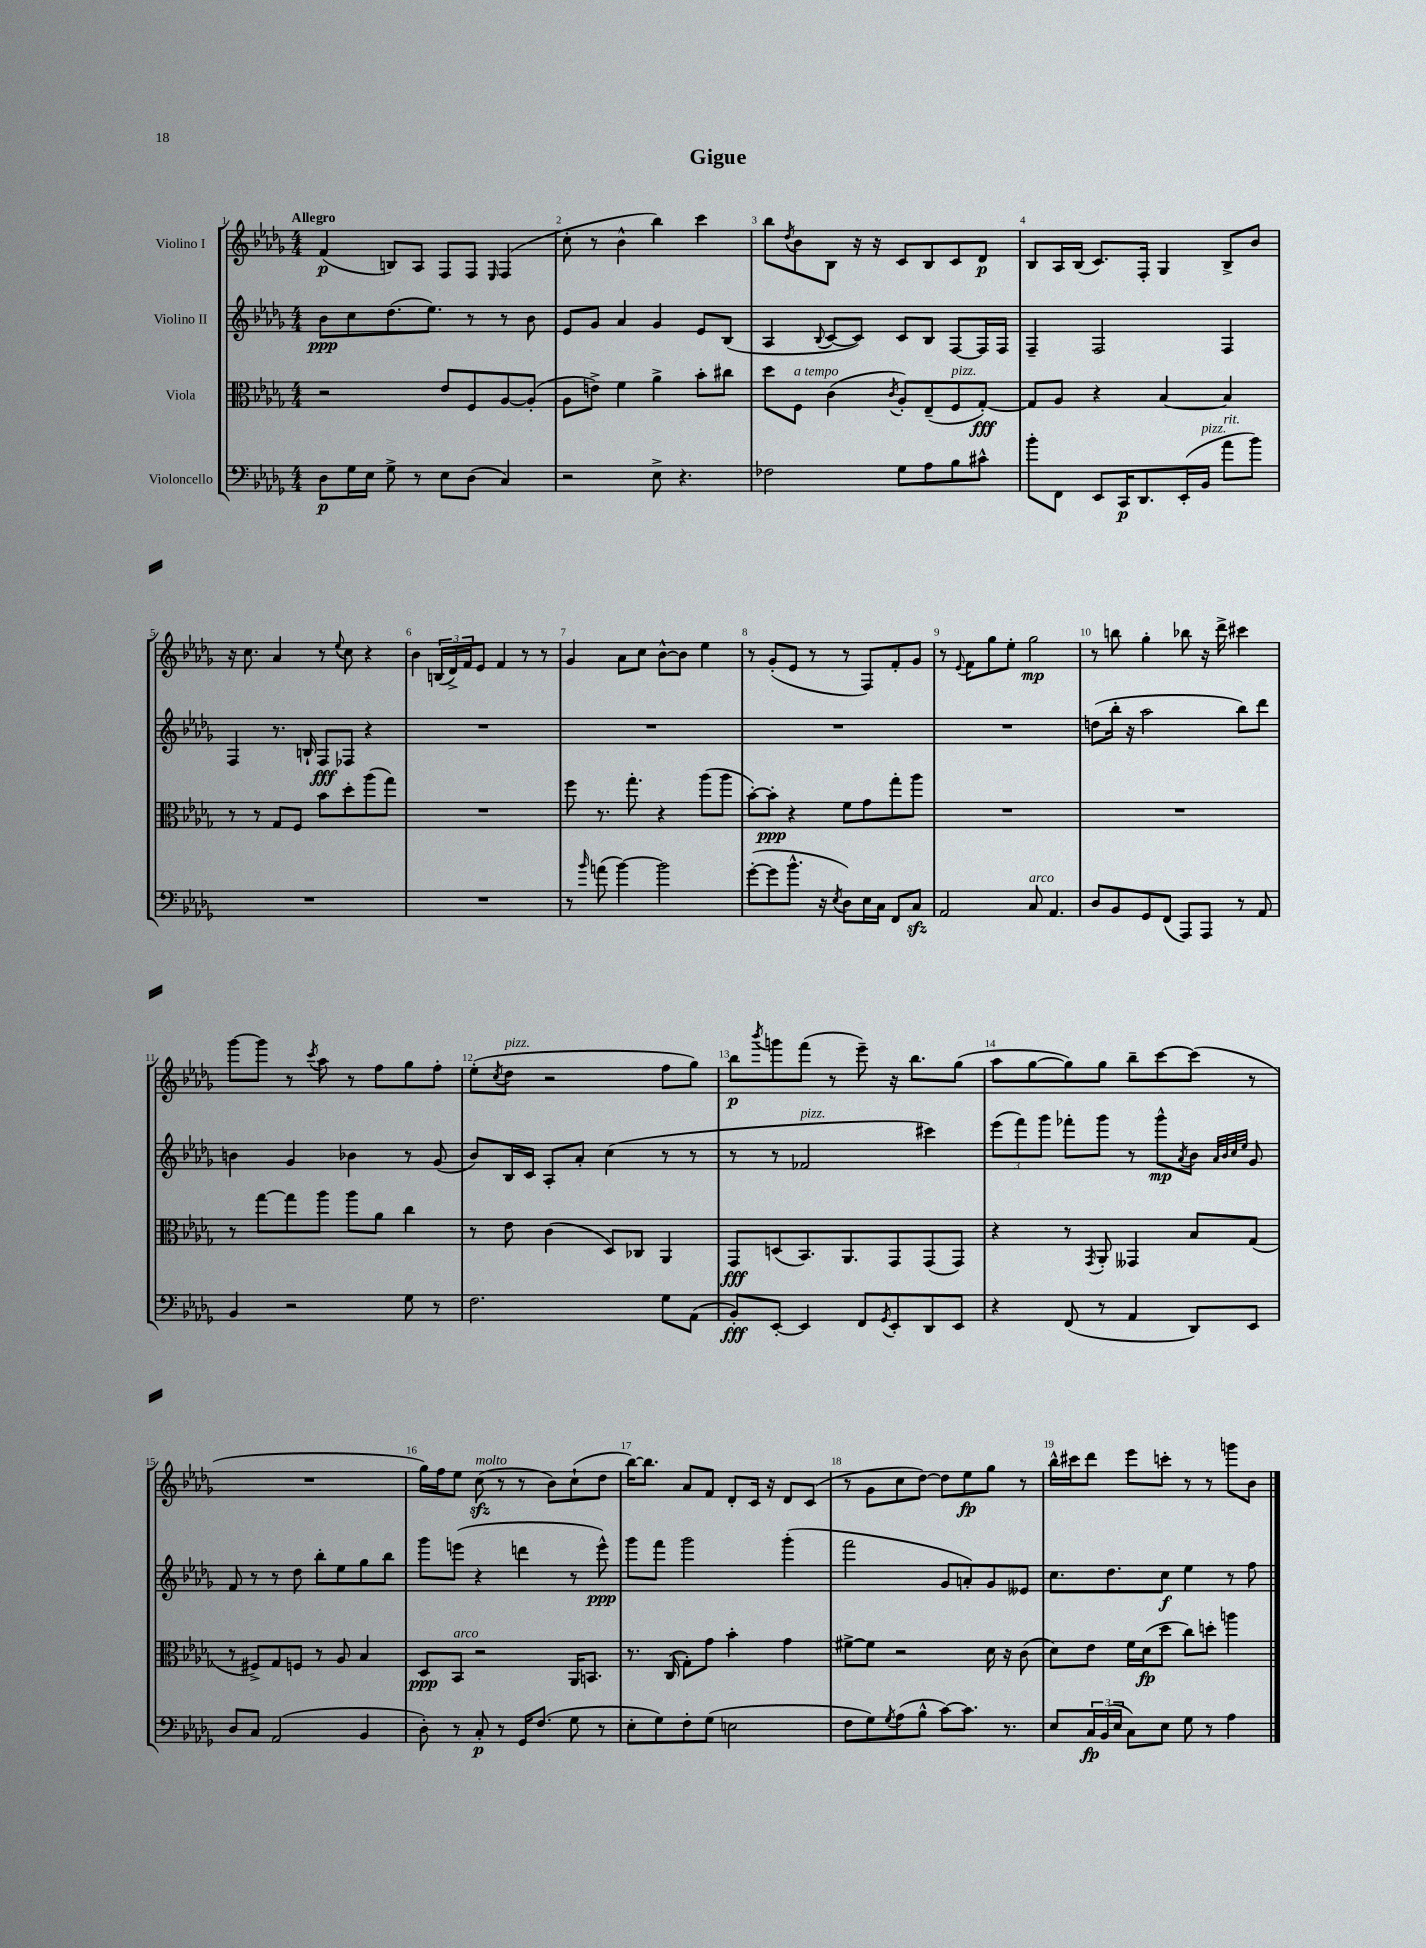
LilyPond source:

\header { title = "Gigue" }
<<
\new StaffGroup <<
\new Staff = "s0" \with { instrumentName = "Violino I" } {
    \clef treble \key des \major \numericTimeSignature \time 4/4 \tempo "Allegro"
    f'4\p( b8) aes8 f8 f8 \grace { ees16 } f4( |
    c''8-. r8 bes'4-^ bes''4) c'''4 |
    bes''8 \acciaccatura { des''8 } bes'8 bes8 r16 r16 c'8 bes8 c'8 des'8\p |
    bes8 aes16 bes16( c'8.) f16-. ges4 bes8-> bes'8 |
    r16 c''8. aes'4 r8 \appoggiatura { ees''8 } c''8 r4 |
    bes'4 \tuplet 3/2 { b16( des'16->) f'16 } ees'8 f'4 r8 r8 |
    ges'4 aes'8 c''8 bes'8~-^ bes'8 ees''4 |
    r8 ges'8-.( ees'8 r8 r8 f8) f'8-. ges'8 |
    r8 \appoggiatura { ees'8 } f'8 ges''8 ees''8-. ges''2\mp |
    r8 b''8 ges''4-. bes''8 r16 des'''16-> cis'''4 |
    ges'''8~ ges'''8 r8 \acciaccatura { c'''8 } aes''8 r8 f''8 ges''8 f''8-. |
    ees''8-.( \acciaccatura { c''8 } des''8^\markup { \italic "pizz." } r2 f''8 ges''8) |
    bes''8\p \acciaccatura { bes'''8 } g'''8 f'''8( r8 ees'''8--) r16 bes''8. ges''8( |
    aes''8 ges''8~ ges''8) ges''8 bes''8-- c'''8~ c'''8( r8 |
    R1 |
    ges''16) f''16 ees''8 c''8\sfz^\markup { \italic "molto" }( r8 r8 bes'8) c''8-!( des''8 |
    bes''16~) bes''8. aes'8 f'8 des'8-. c'16 r16 des'8 c'8( |
    r8 ges'8 c''8 des''8~) des''8 ees''8\fp ges''8 r8 |
    bes''16-^ cis'''16 des'''8 ees'''8 c'''8-. r8 r8 g'''8 bes'8 \bar "|." |
}
\new Staff = "s1" \with { instrumentName = "Violino II" } {
    \clef treble \key des \major \numericTimeSignature \time 4/4
    bes'8\ppp c''8 des''8.( ees''8.) r8 r8 bes'8 |
    ees'8 ges'8 aes'4 ges'4 ees'8 bes8( |
    aes4 \appoggiatura { bes8 } c'8~ c'8) c'8 bes8 f8~ f16 f16 |
    f4-- f2 f4 |
    f4 r8. b16-! f8\fff fes8 r4 |
    R1 |
    R1 |
    R1 |
    R1 |
    d''8( bes''16-. r16 aes''2 bes''8) des'''8 |
    b'4 ges'4 bes'4 r8 ges'8( |
    bes'8) bes16 c'16 aes8-. aes'8-. c''4( r8 r8 |
    r8 r8 fes'2^\markup { \italic "pizz." } cis'''4) |
    \tuplet 3/2 { ees'''8( f'''8) ges'''8 } fes'''8-. ges'''8 r8 ges'''8-^\mp \acciaccatura { aes'8 } bes'8 \grace { aes'32 bes'32 c''32 ees''32 } ges'8 |
    f'8 r8 r8 des''8 bes''8-. ees''8 ges''8 bes''8 |
    ges'''8 e'''8( r4 d'''4 r8 e'''8-^\ppp) |
    ges'''8 f'''8 ges'''2 ges'''4-.( |
    f'''2 ges'8 a'8-.) ges'8 eeses'8 |
    c''8. des''8. c''8\f ees''4 r8 f''8 \bar "|." |
}
\new Staff = "s2" \with { instrumentName = "Viola" } {
    \clef alto \key des \major \numericTimeSignature \time 4/4
    r2 ees'8 f8 aes8~ aes8-.( |
    aes8 e'8->) f'4 aes'4-> bes'8-. cis''8 |
    des''8 f8^\markup { \italic "a tempo" } c'4( \acciaccatura { c'8 } aes8-.) ees8--( f8^\markup { \italic "pizz." } ges8~-.\fff) |
    ges8 aes8 r4 bes4~ bes4 |
    r8 r8 ges8 f8 bes'8 des''8-. aes''8( ges''8) |
    R1 |
    f''8 r8. ges''8.-. r4 aes''8( aes''8 |
    bes'8~-.) bes'8-.\ppp r4 f'8 ges'8 ges''8-. aes''8 |
    R1 |
    R1 |
    r8 ges''8~ ges''8 aes''8 aes''8 aes'8 c''4 |
    r8 ees'8 c'4( des8) ces8 aes,4 |
    ges,8\fff d8( bes,8.) aes,8. ges,8 ges,8( ges,8) |
    r4 r8 \acciaccatura { ges,8 } aes,8-. geses,4 bes8 ges8( |
    r8 fis8->) ges8 f8 r8 aes8 bes4 |
    des8\ppp bes,8^\markup { \italic "arco" } r2 aes,16 b,8. |
    r8. c16( ges8-.) ges'8 bes'4-. ges'4 |
    fis'8~-> fis'8 r2 des'16 r16 c'8( |
    des'8) ees'8 f'16 des'16\fp( des''8 c''8) d''8-. a''4 \bar "|." |
}
\new Staff = "s3" \with { instrumentName = "Violoncello" } {
    \clef bass \key des \major \numericTimeSignature \time 4/4
    des8\p ges16 ees16 ges8-> r8 ees8 des8( c4) |
    r2 ees8-> r4. |
    fes2 ges8 aes8 bes8 cis'8-^ |
    bes'8-. f,8 ees,8 c,16\p des,8. ees,16-.( bes,16^\markup { \italic "pizz." } aes'8^\markup { \italic "rit." } bes'8) |
    R1 |
    R1 |
    r8 \grace { bes'16 } a'8( bes'4~) bes'2 |
    ges'8~-.( ges'8 bes'8.-^ r16 \acciaccatura { ees8 } des8) ees16 c16 f,8 c8\sfz |
    aes,2 c8^\markup { \italic "arco" } aes,4. |
    des8 bes,8 ges,8 f,8( aes,,8) aes,,8 r8 aes,8 |
    bes,4 r2 ges8 r8 |
    f2. ges8 aes,8( |
    bes,8-.\fff) ees,8~-. ees,4 f,8 \acciaccatura { ges,8 } ees,8-. des,8 ees,8 |
    r4 f,8( r8 aes,4 des,8) ees,8 |
    des8 c8 aes,2( bes,4 |
    des8-.) r8 c8-.\p r8 ges,16 f8.( ges8 r8 |
    ees8-. ges8) f8-. ges8( e2 |
    f8 ges8) \acciaccatura { ges8 } aes8( bes8-^ c'8~) c'8. r8. |
    ees8 \tuplet 3/2 { c16\fp bes,16( ees16 } c8) ees8 ges8 r8 aes4 \bar "|." |
}
>>
>>
\layout { \context { \Score \override BarNumber.break-visibility = ##(#f #t #t) barNumberVisibility = #all-bar-numbers-visible } }
